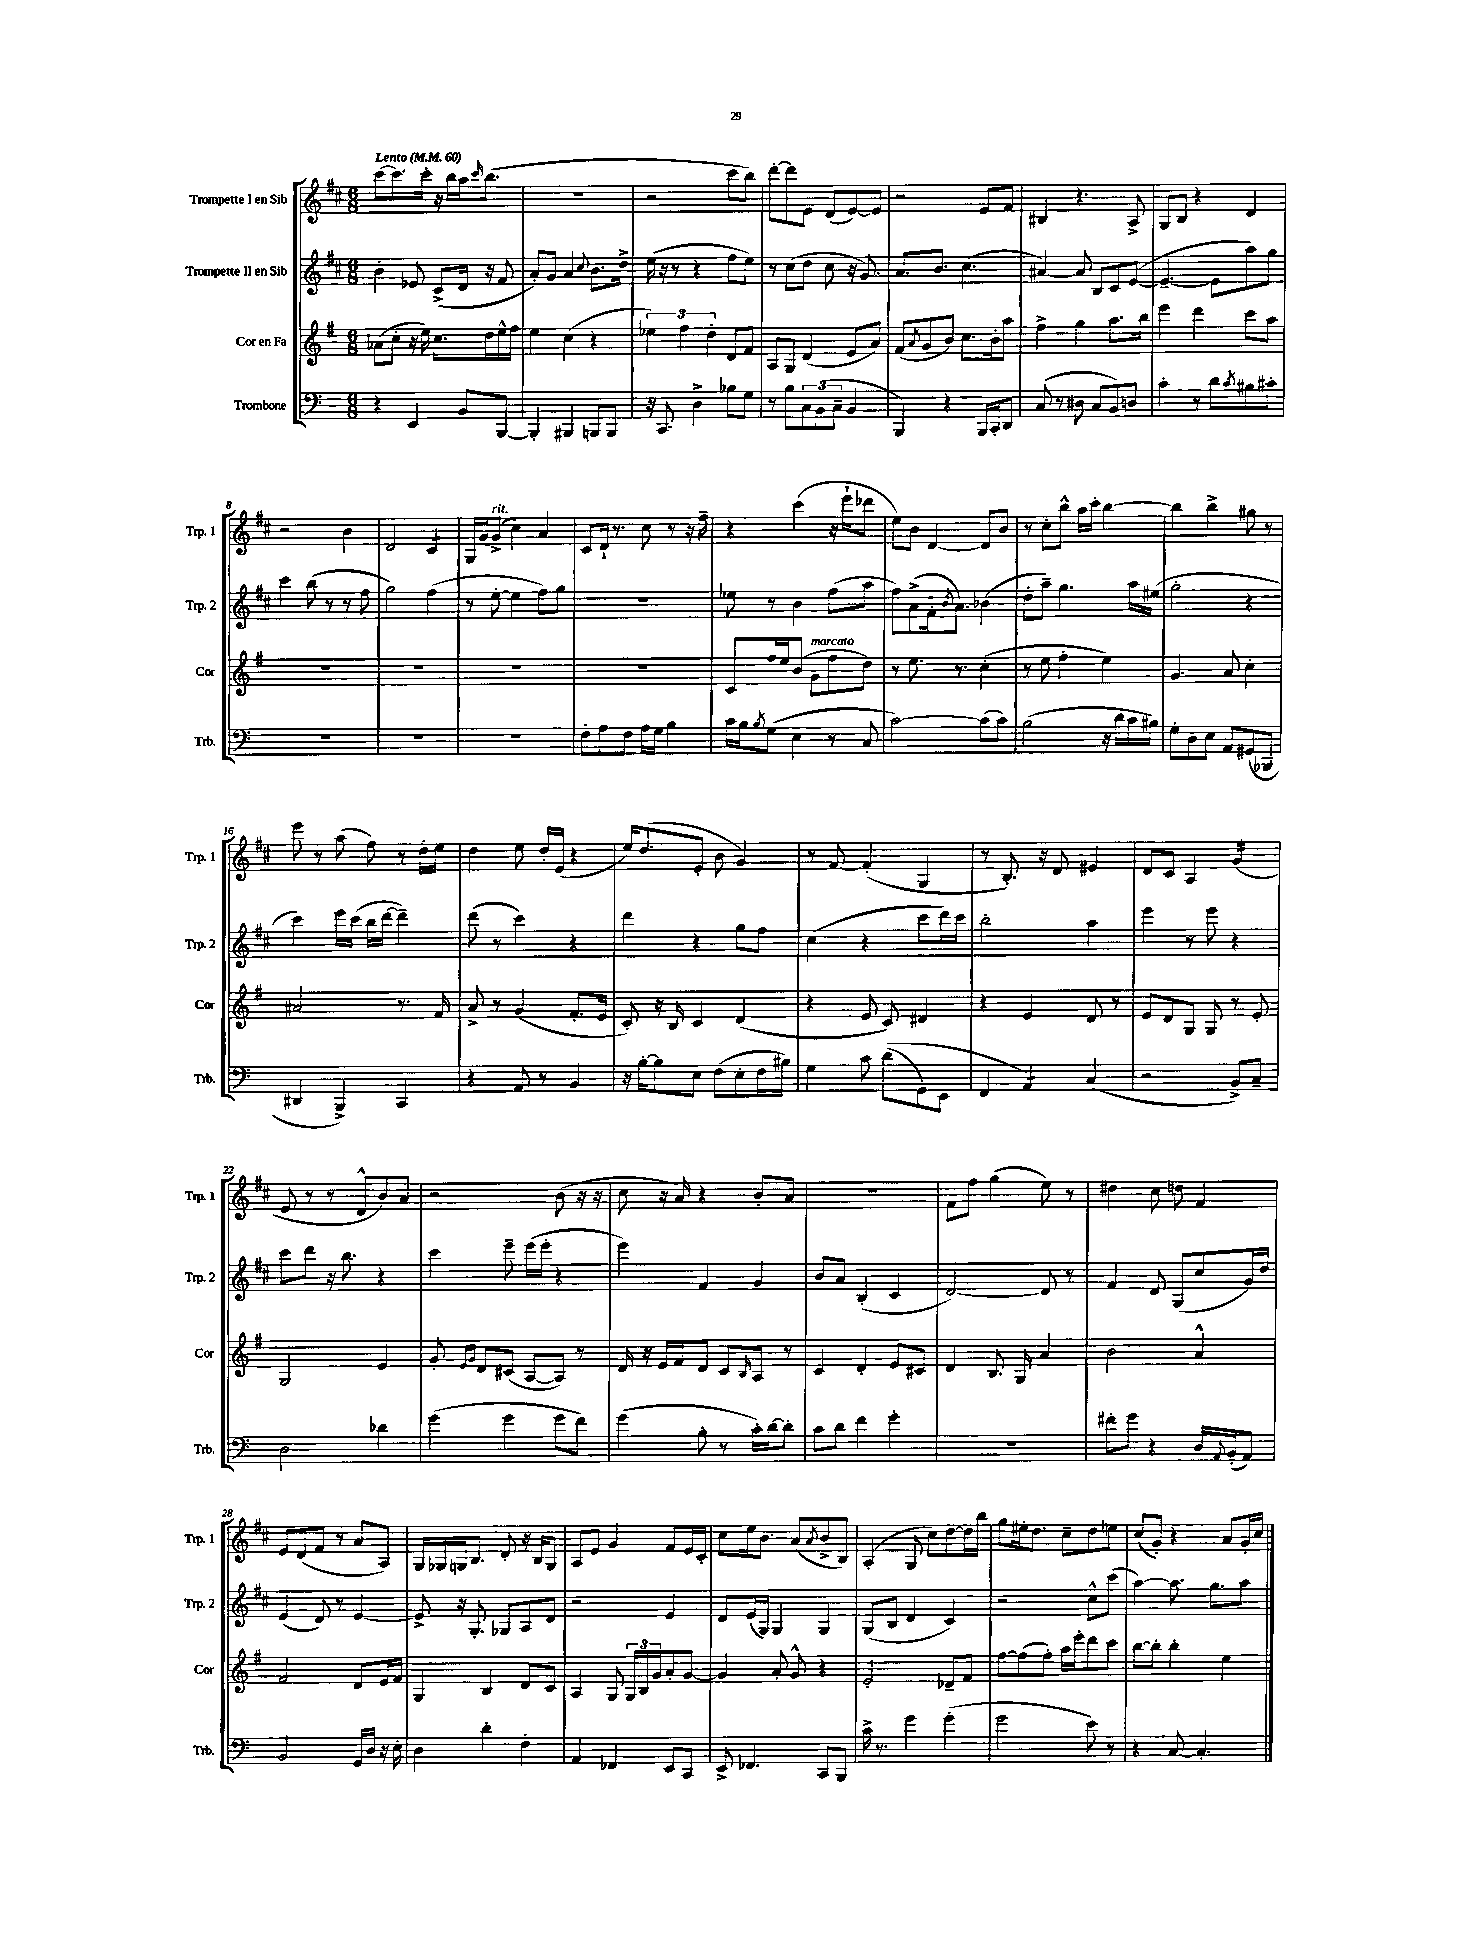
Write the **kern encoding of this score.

**kern	**kern	**kern	**kern
*staff4	*staff3	*staff2	*staff1
*clefF4	*clefG2	*clefG2	*clefG2
*k[]	*k[f#]	*k[f#c#]	*k[f#c#]
*M6/8	*M6/8	*M6/8	*M6/8
*MM60	*MM60	*MM60	*MM60
4r	(8a-	4b'	[8ccc#
.	8cc'	.	8.ccc#]
4EE	16r	8e-	.
.	16ee)	.	16ccc#'
.	8.cc	(8c#^	16r
.	.	.	16bb
8BB	.	16d	16aa
.	.	.	16qqccc#
.	16dd	16r	(8.bb
[8BBB	16ee^^	8f#	.
.	16ff#	.	.
=	=	=	=
4BBB']	4ee	8a')	2.r
.	.	8g	.
4BBB#	(4cc	4a	.
.	.	8qqcc#	.
8BBB	4r	8.b	.
8BBB	.	.	.
.	.	16dd^	.
=	=	=	=
16r	6ee-)	(16ee	2r
8.CC	.	16r	.
.	.	8r	.
.	6ff#	.	.
4D^	.	4r	.
.	6dd'	.	.
8B-	8d	8ff#	8ccc#
8G	8f#	8ee)	8bb)
=	=	=	=
8r	8A	8r	[8ddd'
8B	8G	(8cc#	8ddd]
12C	(4d	8dd	8e
(12BB	.	.	.
.	.	8cc#	(8d
12C~	.	.	.
4BB	8e	16r	[8e)
.	.	8.g)	.
.	8a)	.	8e]
=	=	=	=
4BBB)	(8f#	8.a	2r
.	8qa	.	.
.	8g	.	.
.	.	8.b	.
4r	8b)	.	.
.	8.cc	(4.cc#	.
16BBB	.	.	8e
16CC'	16b'	.	.
8DD	8aa	.	8f#
=	=	=	=
(8C	4ff#^	[4a#)	4B#
8r	.	.	.
8D#	4gg	8a#]	4.r
8C	.	8B	.
8BB)	8.aa	8c#	.
8D	.	([8e	8A^
.	16bb	.	.
=	=	=	=
4c'	4eee	4.e~_	8G
.	.	.	8B
8r	4ddd	.	4r
8d	.	8e]	.
8qc	.	.	.
8B#	8ccc	8aa)	4d
8c#'	8aa	8gg	.
=	=	=	=
2.r	2.r	4ccc#	2r
.	.	(8bb	.
.	.	8r	.
.	.	8r	4b
.	.	8ff#	.
=	=	=	=
2.r	2.r	2gg)	2d
.	.	(4ff#	4c#
=	=	=	=
2.r	2.r	8r	16G
.	.	.	[16g
.	.	[8ee'	(8g^]
.	.	4ee]	4cc#)
.	.	8ff#)	4a
.	.	8gg	.
=	=	=	=
8F'	2.r	2.r	8c#
8A	.	.	16d`
.	.	.	8.r
8F	.	.	.
16A	.	.	8cc#
16G	.	.	.
4B	.	.	8r
.	.	.	16r
.	.	.	16ff#~
=	=	=	=
16c	8c	8ee-	4r
16B	.	.	.
8qB	.	.	.
(8G	16ff#	8r	.
.	16ee	.	.
4E	(8b	4b	(4ccc#
.	8g	.	.
8r	8ff#	(8ff#	16r
.	.	.	16eee`
8C	8dd)	8aa	8ddd-
=	=	=	=
[2c)	8r	8ff#)	8ee)
.	8.ee	(8a^	8b
.	.	16f#'	[4d
.	.	8qb	.
.	8.r	8.a)	.
(8c]	(4cc'	(4b-	8d]
8c)	.	.	8b
=	=	=	=
(2B	8r	8dd'	8r
.	8ee	8aa~)	8cc#'
.	4ff#'	4.gg	8bb^^
.	.	.	16aa
.	.	.	16ccc#'
16r	4ee)	.	[4bb
16d	.	.	.
16c	.	16aa	.
16B#)	.	(16ee#	.
=	=	=	=
8G'	4.g	2gg'	4bb]
8D	.	.	.
8E	.	.	4bb^
8AA	8a	.	.
(8GG#	4cc'	4r	8gg#
8BBB-	.	.	8r
=	=	=	=
4DD#	2a#	4ccc#)	8eee
.	.	.	8r
4BBB^)	.	16eee	(8aa
.	.	(16ccc#	.
.	.	16bb	8ff#)
.	.	[16ddd	.
4CC	8.r	4ddd~])	8r
.	.	.	16dd'
.	16f#	.	16ee
=	=	=	=
4r	8a^	(8ddd	4dd
.	8r	8r	.
8AA	(4g	4ccc#)	8ee
8r	.	.	16dd'
.	.	.	(16e
4BB	8.f#'	4r	4r
.	16e	.	.
=	=	=	=
16r	8c')	4ddd	16ee)
[16B'	.	.	(8.dd
8B]	16r	.	.
.	16B	.	.
8E	4c	4r	8e'
(8F	.	.	8b
8E'	(4d	8gg	4g)
16F	.	8ff#	.
16B#)	.	.	.
=	=	=	=
4G	4r	(4cc#	8r
.	.	.	[8f#
8c	8e	4r	(4f#']
&((8d	8c)	.	.
8GG)	4d#	8ccc#	4G
8EE	.	16ddd)	.
.	.	16ccc#	.
=	=	=	=
4FF	4r	2bb'	8r
.	.	.	8.B')
4AA&)	4e	.	.
.	.	.	16r
.	.	.	8d
(4C	8d	4aa	4e#
.	8r	.	.
=	=	=	=
2r	8e	4eee	8d
.	8d	.	8c#
.	8G	8r	4A
.	8G	8eee	.
8BB^)	8r	4r	(4g
8C~	8e'	.	.
=	=	=	=
2D	2G	8ccc#	8e
.	.	8ddd	8r
.	.	16r	8r
.	.	8.bb	.
.	.	.	8d^^
4d-	4e	4r	8b)
.	.	.	8a
=	=	=	=
(4g	8g'	4ccc#	2r
.	16qqe	.	.
.	16qqg	.	.
.	8d	.	.
4g	(8c#	8eee~	.
.	[8A	(16eee	.
.	.	16eee'	.
8g	8A])	4r	(8b
8f)	8r	.	16r
.	.	.	16r
=	=	=	=
(4g	16d	4eee)	8cc#
.	16r	.	.
.	16e	.	16r
.	16f#	.	16a)
8B'	8d	4f#	4r
8r	8c	.	.
.	16qqB	.	.
16c')	8A	4g	8b'
[16d	.	.	.
8d']	8r	.	8a
=	=	=	=
8c	4c	8b	2.r
8d	.	8a	.
4f	4d'	(4B'	.
4g'	8e	4c#	.
.	8c#	.	.
=	=	=	=
2.r	4d	[2d)	8f#
.	.	.	8ff#
.	8.B	.	(4gg
.	16G	.	.
.	4a	8d]	8ee)
.	.	8r	8r
=	=	=	=
8f#'	2b	4f#	4dd#
8g	.	.	.
4r	.	8d	8cc#
.	.	(8G	8dd
16D	4a^^	8cc#	4f#
8qqAA	.	.	.
(16BB'	.	.	.
8AA)	.	16g)	.
.	.	16dd	.
=	=	=	=
2BB	2f#	(4e	8e
.	.	.	(8d
.	.	8d)	8f#
.	.	8r	8r
16GG	8d	[4e	8a
16D	.	.	.
16r	16e	.	8A)
16E'	16f#	.	.
=	=	=	=
4D	4G	8e^]	16G
.	.	.	16G-
.	.	16r	16G
.	.	8.G'	8.B
4d'	4B	.	.
.	.	8G-	8d'
4F'	8d	8A	16r
.	.	.	16B
.	8c	8d	8G
=	=	=	=
4AA	4A	2r	8A
.	.	.	8e
4FF-	8G	.	4g
.	24G	.	.
.	24B	.	.
.	24g	.	.
8EE	8a'	4e	8f#
8CC	[8g	.	16e
.	.	.	16c#'
=	=	=	=
8EE^	4g]	8d	8cc#
4.FF-	.	(16e	16ee
.	.	16G)	8.b
.	8a'	4G	.
.	8g^^	.	(8a
.	.	.	8qa
8CC	4r	4G	8b^
8BBB	.	.	8B)
=	=	=	=
16c^	2e'	(8G	(4A'
8.r	.	.	.
.	.	8B	.
4g	.	4d	8G
.	.	.	8cc#)
(4g'	8d-~	4c#)	[8dd
.	8f#	.	16dd]
.	.	.	16bb
=	=	=	=
2g	[8ff#	2r	8gg
.	(8ff#]	.	16ee#'
.	.	.	8.dd
.	8ff#')	.	.
.	16aa	.	8cc#~
.	16eee'	.	.
8e)	8ddd	8cc#^^	8dd
8r	8ccc	(8ccc#	8ee
=	=	=	=
4r	[8bb	[4aa)	(8cc#
.	8bb']	.	8g')
[8C	4bb'	8.aa]	4r
4.C']	.	.	.
.	.	8.gg	.
.	4ee	.	8a
.	.	8aa	16g'
.	.	.	16cc#
==	==	==	==
*-	*-	*-	*-
